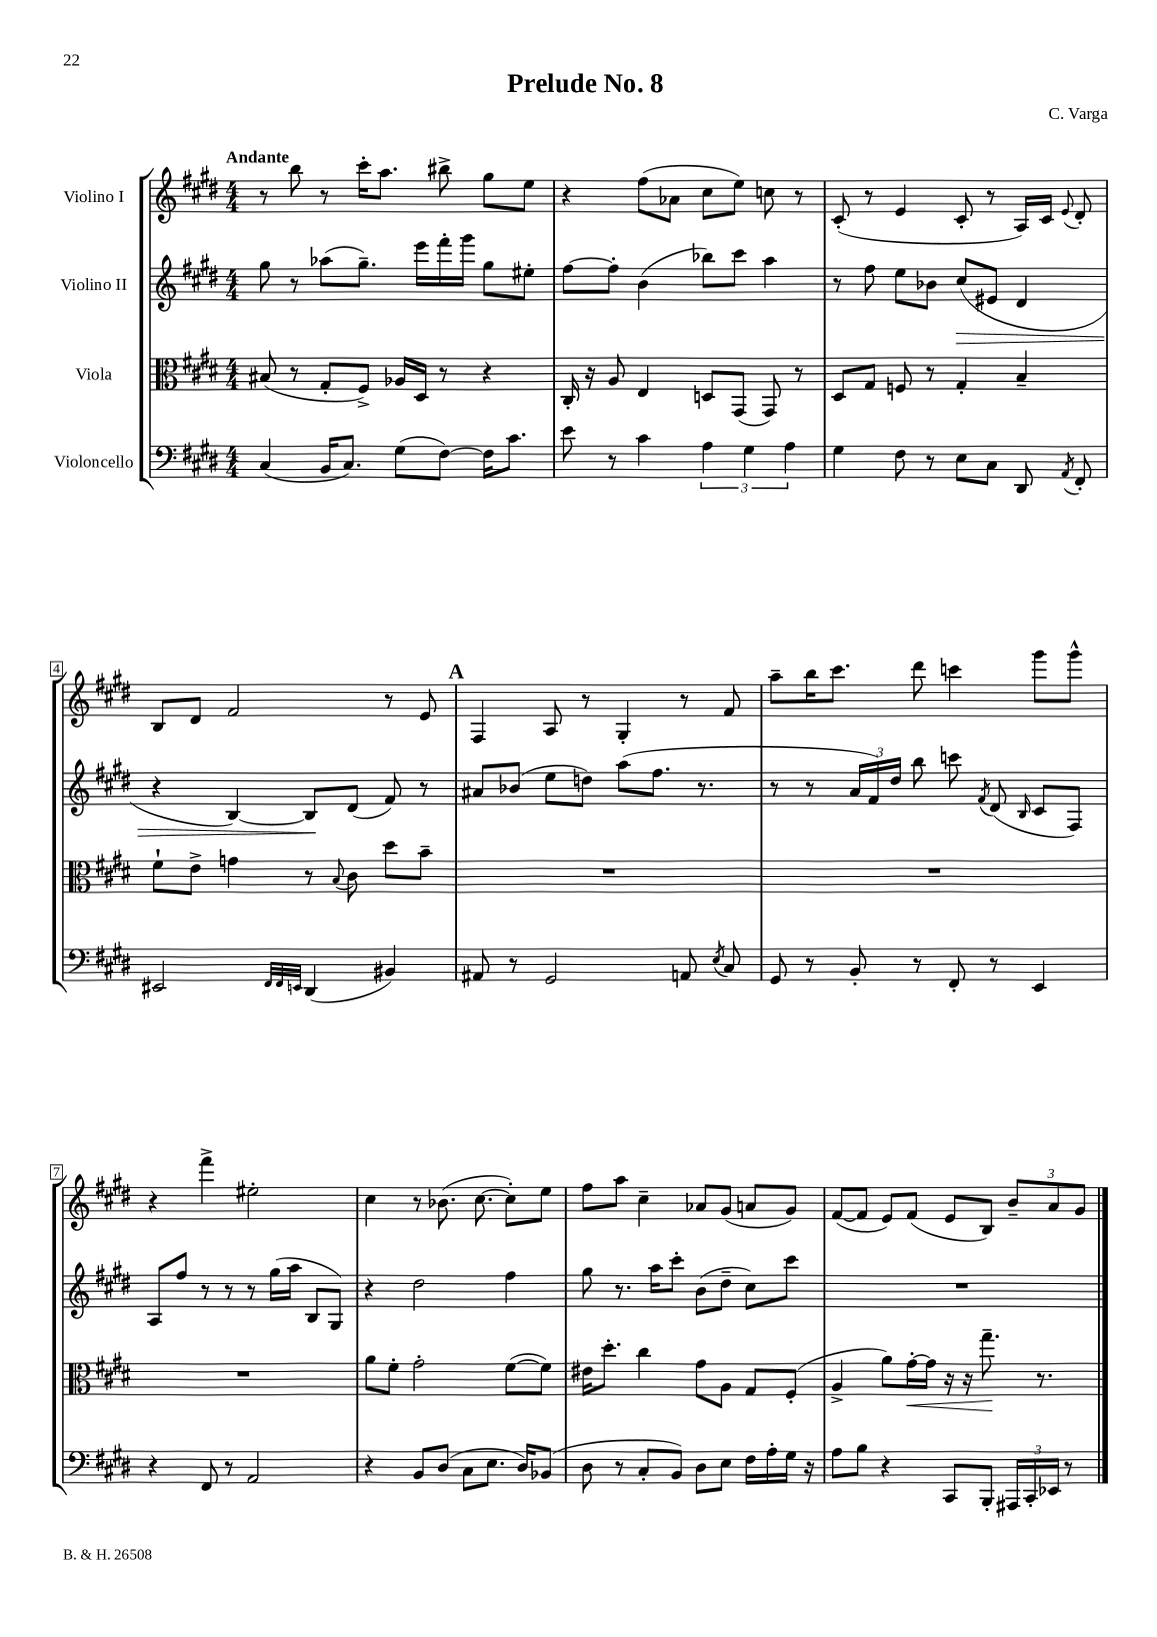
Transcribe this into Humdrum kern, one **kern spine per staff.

**kern	**kern	**dynam	**kern	**dynam	**kern
*part4	*part3	*part3	*part2	*part2	*part1
*staff4	*staff3	*staff3	*staff2	*staff2	*staff1
*I"Violoncello	*I"Viola	*	*I"Violino II	*	*I"Violino I
*clefF4	*clefC3	*	*clefG2	*	*clefG2
*k[f#c#g#d#]	*k[f#c#g#d#]	*	*k[f#c#g#d#]	*	*k[f#c#g#d#]
*M4/4	*M4/4	*	*M4/4	*	*M4/4
=1	=1	=1	=1	=1	=1
!	!	!	!	!	!LO:TX:a:B:t=Andante
(4C#/	(8B#X/	.	8gg#\	.	8r
.	8r	.	8r	.	8bb\
16BB/KL	8G#'/L	.	(8aa-X\L	.	8r
8.C#/J)	.	.	.	.	.
.	8F#^/J)	.	8.gg#~\J)	.	16ccc#'\KL
.	.	.	.	.	8.aa\J
(8G#\L	16A-X/LL	.	.	.	.
.	16D#/JJ	.	16eee\LL	.	.
[8F#\J)	8r	.	16fff#'\	.	8bb#X^\
.	.	.	16ggg#\JJ	.	.
16F#\KL]	4r	.	8gg#\L	.	8gg#\L
8.c#\J	.	.	.	.	.
.	.	.	8ee#X'\J	.	8ee\J
=2	=2	=2	=2	=2	=2
8e\	16C#'/	.	[8ff#\L	.	4r
.	16r	.	.	.	.
8r	8A/	.	8ff#'\J]	.	.
4c#\	4E/	.	(4b\	.	(8ff#\L
.	.	.	.	.	8a-X\J
6A\	8Dn/L	.	8bb-X\L)	.	8cc#\L
.	(8GG#/J	.	8ccc#\J	.	8ee\J)
6G#\	.	.	.	.	.
.	8GG#/)	.	4aa\	.	8ccn\
6A\	.	.	.	.	.
.	8r	.	.	.	8r
=3	=3	=3	=3	=3	=3
4G#\	8D#/L	.	8r	.	(8c#'/
.	8G#/J	.	8ff#\	.	8r
8F#\	8Fn/	.	8ee\L	.	4e/
8r	8r	.	8b-X\J	.	.
!	!	!	!	!LO:HP:b	!
8E\L	4G#'/	.	(8cc#/L	>	8c#'/
8C#\J	.	.	8e#X/J	.	8r
8DD#/	4B~/	.	4d#/	.	16A/LL)
.	.	.	.	.	16c#/JJ
8qAA/	.	.	.	.	8qqe/
8FF#'/	.	.	.	.	8d#'/
!!LO:LB:g=z
=4	=4	=4	=4	=4	=4
2EE#X/	8f#`\L	.	4r	.	8B/L
.	8e^\J	.	.	.	8d#/J
.	4gn\	.	[4B/)	.	2f#/
32qqFF#/LLL	.	.	.	.	.
32qqFF#/	.	.	.	.	.
32qqEEn/JJJ	.	.	.	.	.
(4DD#/	8r	.	8B/L]	.	.
.	8qqB/	.	.	.	.
.	8c#\	.	(8d#/J	]	.
4BB#X/)	8dd#\L	.	8f#/)	.	8r
.	8b~\J	.	8r	.	8e/
!!LO:REH:place=s1:t=A
=5	=5	=5	=5	=5	=5
8AA#X/	1r	.	8a#X/L	.	4F#/
8r	.	.	(8b-X/J	.	.
2GG#/	.	.	8ee\L	.	8A/
.	.	.	8ddn\J)	.	8r
.	.	.	(8aa\L	.	4G#'/
.	.	.	8.ff#\J	.	.
8AAn/	.	.	.	.	8r
.	.	.	8.r	.	.
8qE/	.	.	.	.	.
8C#/	.	.	.	.	8f#/
=6	=6	=6	=6	=6	=6
8GG#/	1r	.	8r	.	8aa~\L
8r	.	.	8r	.	16bb\K
.	.	.	.	.	8.ccc#\J
8BB'/	.	.	24a/LL	.	.
.	.	.	24f#/)	.	.
.	.	.	24dd#/JJ	.	.
8r	.	.	8bb\	.	8ddd#\
8FF#'/	.	.	8cccn\	.	4cccn\
.	.	.	8qf#/	.	.
8r	.	.	(8d#/	.	.
.	.	.	16qqB/	.	.
4EE/	.	.	8c#/L	.	8ggg#\L
.	.	.	8F#/J)	.	8ggg#^^\J
!!LO:LB:g=z
=7	=7	=7	=7	=7	=7
4r	1r	.	8A/L	.	4r
.	.	.	8ff#/J	.	.
8FF#/	.	.	8r	.	4fff#^\
8r	.	.	8r	.	.
2AA/	.	.	8r	.	2ee#X'\
.	.	.	(16gg#\LL	.	.
.	.	.	16aa\JJ	.	.
.	.	.	8B/L	.	.
.	.	.	8G#/J)	.	.
=8	=8	=8	=8	=8	=8
4r	8a\L	.	4r	.	4cc#\
.	8f#'\J	.	.	.	.
8BB/L	2g#'\	.	2dd#\	.	8r
(8D#/J	.	.	.	.	(8.b-X\
8C#\L	.	.	.	.	.
.	.	.	.	.	[8.cc#\
8.E\J	.	.	.	.	.
.	([8f#\L	.	4ff#\	.	8cc#'\L])
16D#/KL)	.	.	.	.	.
(8BB-X/J	8f#\J])	.	.	.	8ee\J
=9	=9	=9	=9	=9	=9
8D#\	16e#X\KL	.	8gg#\	.	8ff#\L
.	8.dd#'\J	.	.	.	.
8r	.	.	8.r	.	8aa\J
8C#'/L	4cc#\	.	.	.	4cc#~\
.	.	.	16aa\KL	.	.
8BB/J)	.	.	8ccc#'\J	.	.
8D#\L	8g#\L	.	(8b\L	.	8a-X/L
8E\J	8A\J	.	8dd#~\J	.	(8g#/J
16F#\LL	8G#/L	.	8cc#\L)	.	8an/L
16A'\	.	.	.	.	.
16G#\JJ	(8F#'/J	.	8ccc#\J	.	8g#/J)
16r	.	.	.	.	.
=10	=10	=10	=10	=10	=10
8A\L	4A^/	.	1r	.	([8f#/L
8B\J	.	.	.	.	8f#/J]
4r	8a\L)	.	.	.	8e/L)
!	!	!LO:HP:b	!	!	!
.	[16g#'\L	<	.	.	(8f#/J
.	16g#\JJ]	.	.	.	.
8CC#/L	16r	.	.	.	8e/L
.	16r	.	.	.	.
8BBB'/J	8.gg#~\	.	.	.	8B/J)
24AAA#X/LL	.	.	.	.	12b~/L
24CC#'/	.	.	.	.	.
.	8.r	[	.	.	.
24EE-X/JJ	.	.	.	.	12a/
8r	.	.	.	.	.
.	.	.	.	.	12g#/J
==	==	==	==	==	==
*-	*-	*-	*-	*-	*-
